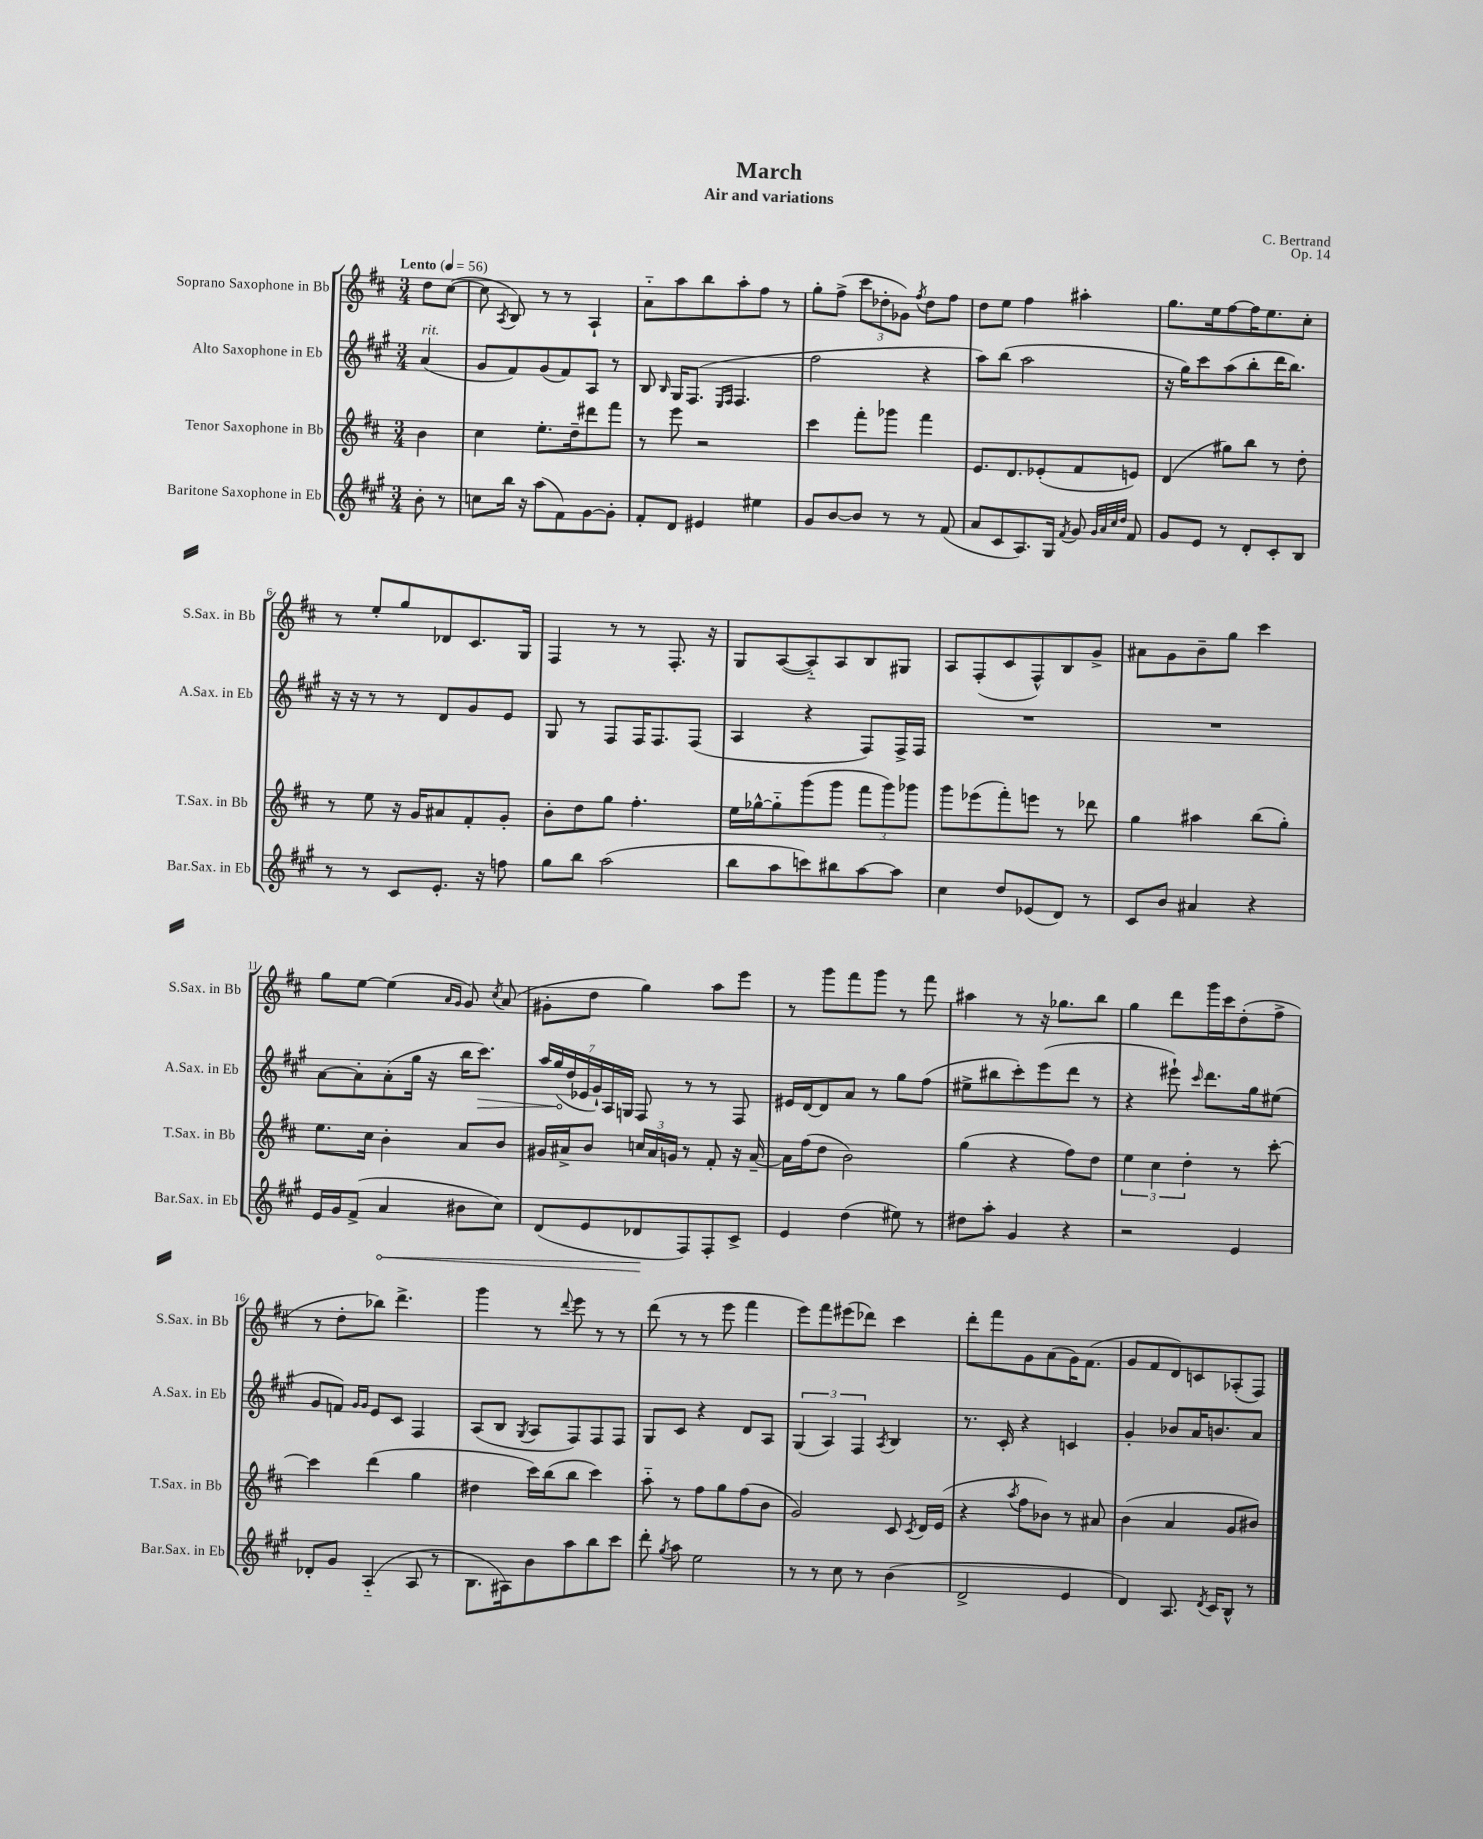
\header { title = "March" composer = "C. Bertrand" subtitle = "Air and variations" opus = "Op. 14" }
<<
\new StaffGroup <<
\new Staff = "s0" \with { instrumentName = "Soprano Saxophone in Bb" shortInstrumentName = "S.Sax. in Bb" } {
    \clef treble \key d \major \numericTimeSignature \time 3/4 \partial 4 \tempo "Lento" 4 = 56
    \autoBeamOff d''8[ cis''8]~( |
    cis''8 \acciaccatura { a8 } b8) r8 r8 a4-! |
    a'8[-_ a''8 b''8 a''8-. fis''8] r8 |
    g''8[-. fis''8]->( \tuplet 3/2 { cis'''8[ des''8-. ges'8]) } \acciaccatura { fis''8 } des''8[ fis''8] |
    d''8[ e''8] fis''4 ais''4-. |
    g''8.[ e''16 fis''8~ fis''16 e''8. cis''8]-. |
    r8 e''8[-. g''8 des'8 cis'8. g16] |
    fis4 r8 r8 fis8.-. r16 |
    g8[ a8~( a8-_) a8 b8 gis8] |
    a8[ fis8-.( cis'8 fis8-^) b8 g'8]-> |
    ais'8[ g'8 b'8-- g''8] cis'''4 |
    g''8[ e''8]~ e''4( \grace { a'16[ g'16] } g'8) \acciaccatura { cis''8 } a'8( |
    gis'8[-. d''8] g''4) a''8[ e'''8] |
    r8 g'''8[ fis'''8 g'''8] r8 fis'''8 |
    ais''4 r8 r16 ges''8.[ b''8] |
    g''4 d'''8[ g'''16 cis'''16 d''8-.( fis''8]-> |
    r8 d''8[-. bes''8]) d'''4.-> |
    g'''4 r8 \appoggiatura { d'''8 } e'''8 r8 r8 |
    d'''8( r8 r8 e'''8 fis'''4 |
    e'''8[) fis'''8 eis'''8( des'''8]) cis'''4 |
    d'''8[-. fis'''8 g'8 a'8( g'16) fis'8.]( |
    g'8[ fis'8 d'8) c'8 aes8-.( fis8]) \bar "|." |
}
\new Staff = "s1" \with { instrumentName = "Alto Saxophone in Eb" shortInstrumentName = "A.Sax. in Eb" } {
    \clef treble \key a \major \numericTimeSignature \time 3/4 \partial 4
    \autoBeamOff a'4^\markup { \italic "rit." }( |
    gis'8[ fis'8) gis'8( fis'8) a8] r8 |
    b8 \grace { b16 } gis16[ fis8.]( \grace { e16[ fis16] } fis4. |
    fis''2 r4 |
    a''8[) b''8]( a''2 |
    r16 gis''16[) cis'''8 a''8( b''8-. d'''16 b''8.]) |
    r16 r16 r8 r8 d'8[ gis'8 e'8] |
    gis8 r8 fis8[ fis16 fis8. fis8]( |
    a4 r4 fis8[) fis16-> fis16] |
    R2. |
    R2. |
    a'8[~ a'8-. a'8-.( gis''16] r16 b''16[ \once \override Hairpin.circled-tip = ##t cis'''8.]\>) |
    \tuplet 7/4 { a''16[ gis''16\!( d''16 ees'16 gis'16-!) a16 g16] } fis8 r8 r8 fis8 |
    eis'16[ d'16~ d'8 a'8] r8 gis''8[ fis''8]( |
    eis''8[-> bis''8 cis'''8-.) e'''8( d'''8] r8 |
    r4 eis'''8-!) \grace { cis'''16 } d'''8.[ gis''16 eis''8]( |
    gis'8[ f'8]) \grace { gis'16[ gis'16] } e'8[ cis'8] fis4 |
    a8[( b8] \acciaccatura { gis8 } a8[ fis8) fis8 fis8] |
    gis8[ cis'8] r4 d'8[ a8] |
    \tuplet 3/2 { gis4( a4) fis4 } \acciaccatura { a8 } b4 |
    r8. cis'16-. r4 c'4 |
    gis'4-. bes'8[ a'16 b'8. a'8] \bar "|." |
}
\new Staff = "s2" \with { instrumentName = "Tenor Saxophone in Bb" shortInstrumentName = "T.Sax. in Bb" } {
    \clef treble \key d \major \numericTimeSignature \time 3/4 \partial 4
    \autoBeamOff b'4 |
    cis''4 e''8.[-. d''16-- dis'''8 fis'''8] |
    r8 e'''8 r2 |
    cis'''4 fis'''8[-. ges'''8] fis'''4 |
    e'8.[ d'8. ees'8-.( fis'8 e'8]) |
    d'4( gis''8[) b''8] r8 d''8-. |
    r8 e''8 r16 g'16[ ais'8 fis'8-. g'8]-. |
    b'8[-. d''8 g''8] fis''4.-. |
    e''16[ ges''16~-^ ges''8-_ g'''8( g'''8] \tuplet 3/2 { fis'''8[ g'''8) ges'''8] } |
    g'''8[ ees'''8( fis'''8-.) e'''8] r8 des'''8 |
    g''4 ais''4 b''8[( g''8]-.) |
    e''8.[ cis''16] b'4-. a'8[ b'8] |
    gis'16[ ais'16-> b'8] \tuplet 3/2 { c''16[ ais'16 g'16] } r8 fis'8-. r16 ais'16~-- |
    ais'16[ fis''16( d''8] b'2) |
    g''4( r4 fis''8[) d''8] |
    \tuplet 3/2 { e''4 cis''4 d''4-. } r8 cis'''8~-. |
    cis'''4 d'''4( g''4 |
    dis''4 cis'''16[) b''16( b''8] cis'''4) |
    a''8-_ r8 fis''8[ g''8 fis''8( b'8] |
    g'2) cis'8 \acciaccatura { cis'8 } d'16[ e'16]( |
    r4 \acciaccatura { a''8 } fis''8[ bes'8]) r8 ais'8 |
    b'4( a'4 g'8[ bis'8]) \bar "|." |
}
\new Staff = "s3" \with { instrumentName = "Baritone Saxophone in Eb" shortInstrumentName = "Bar.Sax. in Eb" } {
    \clef treble \key a \major \numericTimeSignature \time 3/4 \partial 4
    \autoBeamOff b'8-. r8 |
    c''8[ b''16] r16 a''8[( fis'8) gis'8~ gis'8]-. |
    fis'8[-. d'8] eis'4 eis''4 |
    gis'8[ b'8~ b'8] r8 r8 fis'8( |
    a'8[ cis'8 a8.) gis16] \acciaccatura { fis'8 } gis'8 \grace { gis'32[ a'32 cis''32 d''32] } fis'8 |
    gis'8[ e'8] r8 d'8[-. cis'8-. b8] |
    r8 r8 cis'8[ e'8.]-. r16 f''8 |
    gis''8[ b''8] a''2( |
    b''8[ a''8 c'''8) bis''8 a''8~ a''8] |
    cis''4 d''8[ ees'8( d'8]) r8 |
    cis'8[ b'8] ais'4 r4 |
    e'16[ gis'16 fis'8]->( \once \override Hairpin.circled-tip = ##t a'4\< bis'8[ cis''8]) |
    d'8[( e'8 des'8\! fis8) fis8-. cis'8]-> |
    e'4 d''4( eis''8) r8 |
    dis''8[ a''8]-. gis'4 r4 |
    r2 e'4 |
    des'8[-. gis'8] a4-_( a8 r8 |
    b8.[ ais16) b'8 a''8 b''8 cis'''8] |
    d'''8-. \acciaccatura { gis''8 } a''8 e''2 |
    r8 r8 cis''8 r8 b'4( |
    d'2-> e'4 |
    d'4) a8. \acciaccatura { d'8 } cis'16[ b8]-^ r8 \bar "|." |
}
>>
>>
